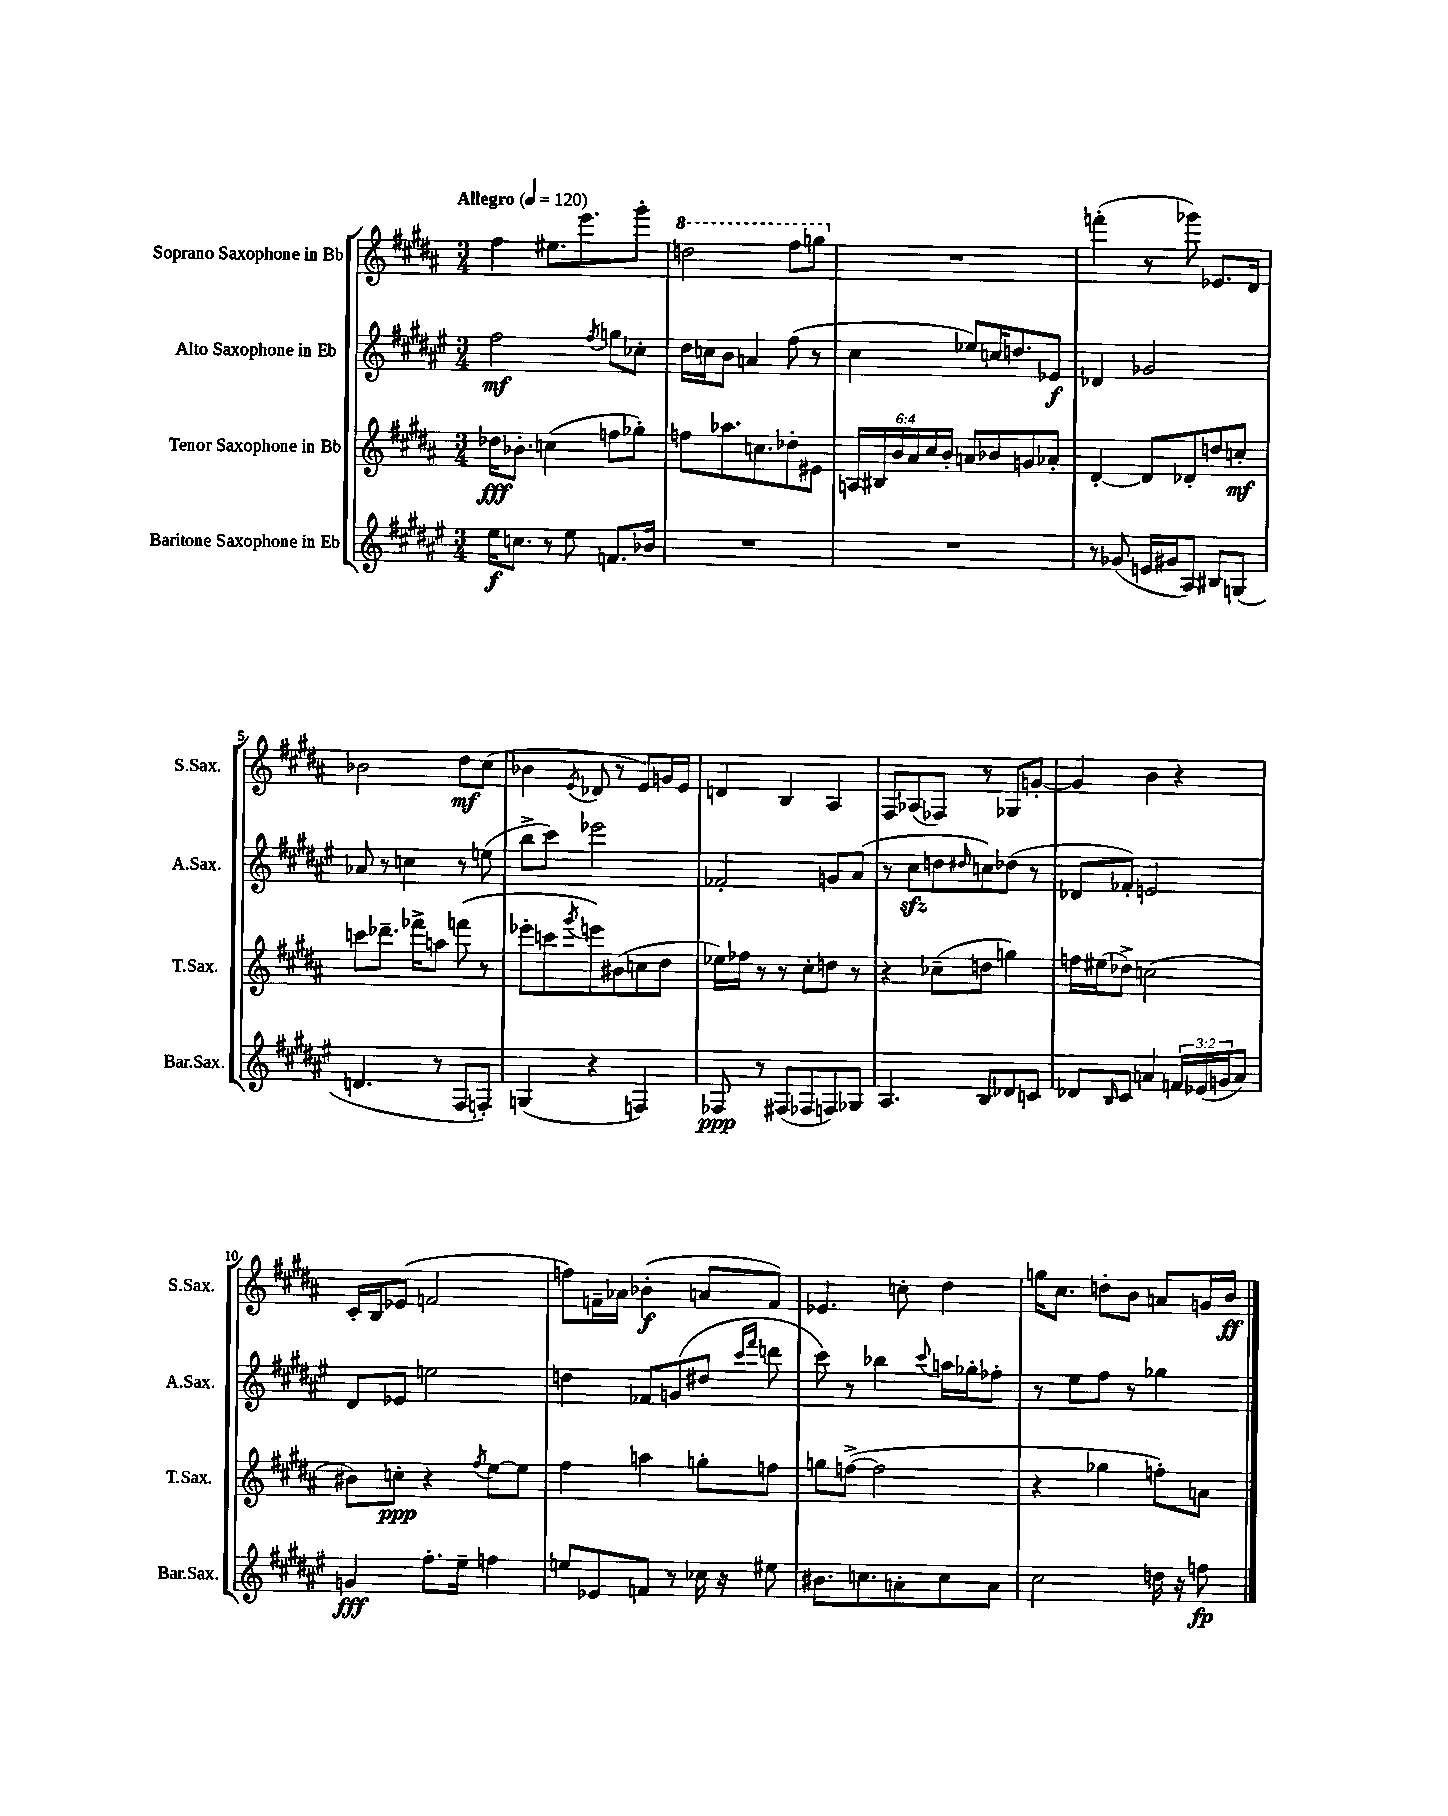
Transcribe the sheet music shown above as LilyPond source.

<<
\new StaffGroup <<
\new Staff = "s0" \with { instrumentName = "Soprano Saxophone in Bb" shortInstrumentName = "S.Sax." } {
    \clef treble \key b \major \numericTimeSignature \time 3/4 \tempo "Allegro" 4 = 120
    fis''4 eis''8. e'''8. gis'''8-. |
    \ottava #1 d'''2 fis'''8 g'''8 \ottava #0 |
    R2. |
    f'''4-.( r8 ges'''8) ees'8. dis'16 |
    bes'2 dis''8\mf cis''8( |
    bes'4 \acciaccatura { e'8 } des'8 r8 e'8) g'16 e'16 |
    d'4 b4 ais4 |
    fis8 aes8( fes8) r8 ges8 g'8~-. |
    g'4 b'4 r4 |
    cis'16-. b16 ees'8( f'2 |
    f''8) f'16-- aes'16 bes'4-.\f( a'8 f'8) |
    ees'4. c''8-. dis''4 |
    g''16 cis''8. d''8-. b'8 a'8 g'16 b'16\ff \bar "|." |
}
\new Staff = "s1" \with { instrumentName = "Alto Saxophone in Eb" shortInstrumentName = "A.Sax." } {
    \clef treble \key fis \major \numericTimeSignature \time 3/4
    fis''2\mf \acciaccatura { fis''8 } g''8 ces''8-. |
    dis''16 c''16 b'8 a'4 fis''8( r8 |
    cis''4 ees''8) c''16 d''8. ees'8\f |
    des'4 ges'2 |
    aes'8 r8 c''4 r8 e''8( |
    b''8-> cis'''8) ees'''2 |
    fes'2-. g'8 ais'8( |
    r8 cis''8\sfz d''8 \grace { dis''16 } c''8) des''8( r8 |
    des'8 fes'8-.) e'2 |
    dis'8 ees'8 e''2 |
    d''4 fes'8 g'8( dis''8 \grace { cis'''16 fis'''16 } d'''8 |
    cis'''8) r8 bes''4 \appoggiatura { cis'''8 } a''16 ges''16-. fes''8-. |
    r8 eis''8 fis''8 r8 ges''4 \bar "|." |
}
\new Staff = "s2" \with { instrumentName = "Tenor Saxophone in Bb" shortInstrumentName = "T.Sax." } {
    \clef treble \key b \major \numericTimeSignature \time 3/4 \override Staff.TupletNumber.text = #tuplet-number::calc-fraction-text
    des''16\fff bes'8.-. c''4( f''8 ges''8-.) |
    f''8 aes''8. c''8. des''8-. eis'8 |
    \tuplet 6/4 { a16 bis16 b'16 ais'16 cis''16 b'16-. } a'8 bes'8 g'8 aes'8-. |
    dis'4~-. dis'8 des'8-. d''8 c''8-.\mf |
    c'''8 des'''8.-- fes'''16-> a''8 f'''8( r8 |
    ees'''8-. c'''8 \acciaccatura { gis'''8 } e'''8) bis'8( c''8 dis''8 |
    ees''16) fes''16 r8 r8 cis''8-. d''8 r8 |
    r4 ces''8--( d''8 g''4) |
    f''16 eis''16( des''8->) c''2( |
    bis'8) c''8-.\ppp r4 \acciaccatura { fis''8 } e''8~ e''8 |
    fis''4 a''4 g''8-. f''8 |
    g''8 f''8~->( f''2 |
    r4 ges''4 f''8-.) a'8 \bar "|." |
}
\new Staff = "s3" \with { instrumentName = "Baritone Saxophone in Eb" shortInstrumentName = "Bar.Sax." } {
    \clef treble \key fis \major \numericTimeSignature \time 3/4 \override Staff.TupletNumber.text = #tuplet-number::calc-fraction-text
    eis''16\f c''8. r8 eis''8 f'8. bes'16 |
    R2. |
    R2. |
    r8 ges'8( e'16 gis'16 ais8) bis8 g8( |
    d'4. r8 fis8 f8-.) |
    g4( r4 f4) |
    fes8\ppp r8 fis8( fes8 f8) ges8 |
    ais4. b8 des'8 c'8 |
    des'8 \grace { b16 } cis'8 a'4 \tuplet 3/2 { f'16 ees'16( g'16 } a'8) |
    g'4\fff fis''8.-. eis''16-- f''4 |
    e''8 ees'8 f'8 r8 ces''16 r16 eis''8 |
    bis'8. c''8. a'8-. c''8 a'8 |
    cis''2 d''16 r16 f''8\fp \bar "|." |
}
>>
>>
